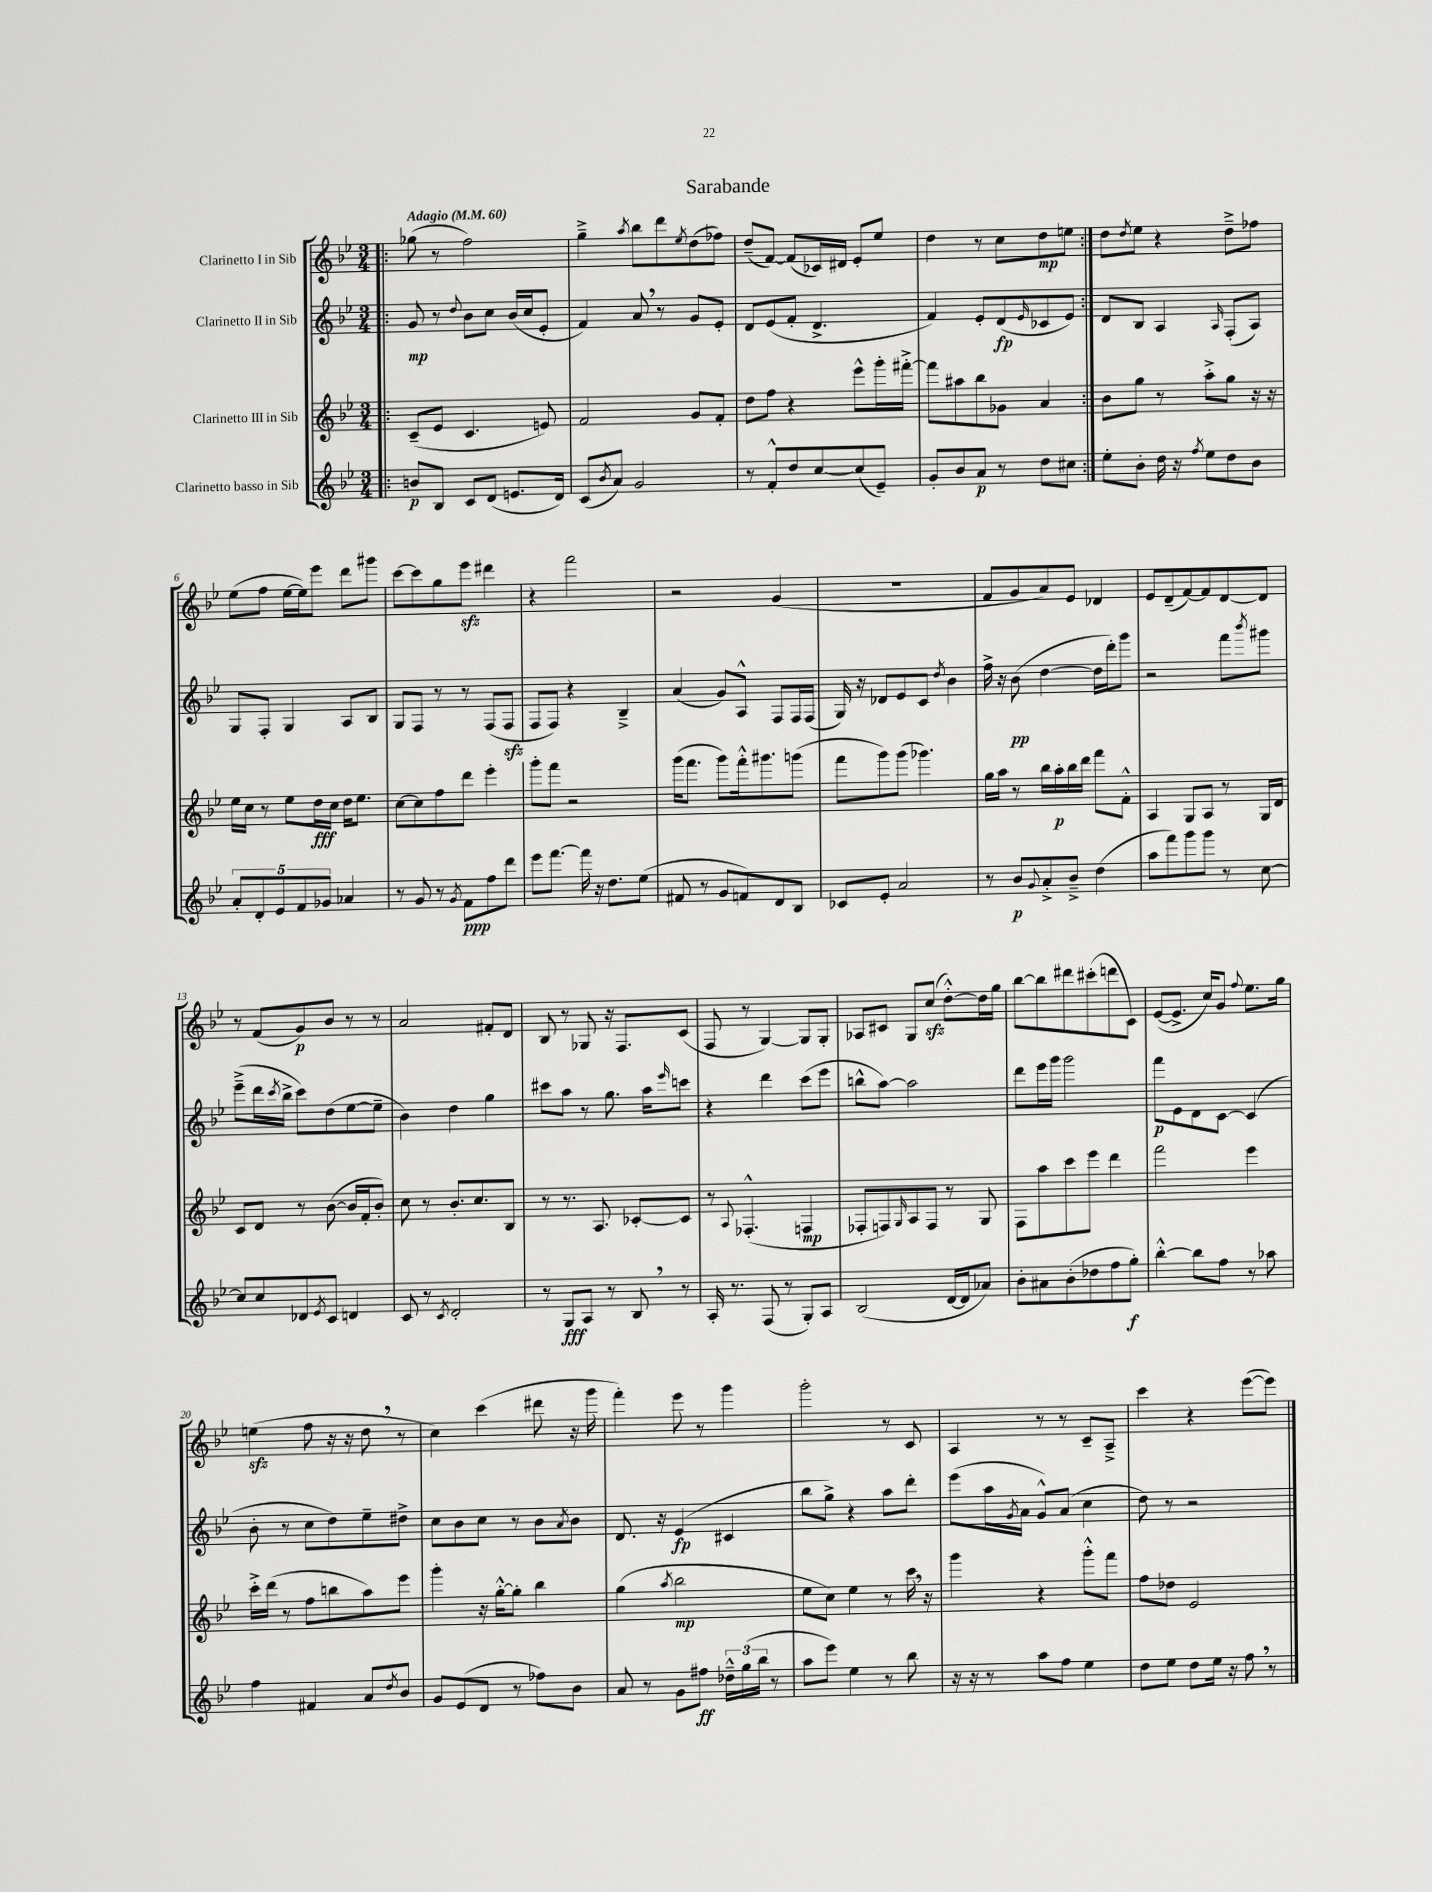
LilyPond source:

\header { title = "Sarabande" }
<<
\new StaffGroup <<
\new Staff = "s0" \with { instrumentName = "Clarinetto I in Sib" } {
    \clef treble \key bes \major \numericTimeSignature \time 3/4 \tempo "Adagio" 4 = 60
    \repeat volta 2 { \bar ".|:" ges''8( r8 f''2) |
    g''4---> \acciaccatura { a''8 } bes''8 d'''8 \acciaccatura { ees''8 } d''8( fes''8) |
    d''8--( f'8~) f'8( ces'16) dis'16 ees'8-. ees''8 |
    d''4 r8 c''8 d''8\mp e''8 | }
    d''8 \acciaccatura { d''8 } ees''8 r4 d''8---> fes''8 |
    ees''8( f''8 ees''16~ ees''16) ees'''8 d'''8 gis'''8 |
    c'''8~ c'''8 g''8 ees'''8\sfz dis'''4 |
    r4 f'''2 |
    r2 g'4( |
    R2. |
    f'8 g'8 a'8) ees'8 des'4 |
    ees'8 d'8--( f'8~) f'8 d'8~ d'8 |
    r8 f'8( g'8\p) bes'8 r8 r8 |
    a'2 fis'8-. d'8 |
    bes8 r8 ges8 r16 f8. c'8( |
    f8 r8 g4~) g8 g8-. |
    aes8 cis'8 g8 c''8\sfz( d''8~-.-^) d''16 g''16 |
    bes''8~ bes''8 dis'''8 cis'''8-.( d'''8 c'8) |
    ees'8~( ees'8.-> c''16) g'8 \appoggiatura { f''8 } ees''8. g''16 |
    e''4\sfz( f''8 r16 r16 d''8 \breathe r8 |
    c''4) c'''4( dis'''8 r16 g'''16 |
    f'''4-.) ees'''8 r8 g'''4 |
    g'''2-. r8 c'8 |
    a4 r8 r8 c'8-- a8---> |
    c'''4 r4 ees'''8~( ees'''8) \bar "|." |
}
\new Staff = "s1" \with { instrumentName = "Clarinetto II in Sib" } {
    \clef treble \key bes \major \numericTimeSignature \time 3/4
    \repeat volta 2 { \bar ".|:" g'8\mp r8 \appoggiatura { d''8 } bes'8 c''8 bes'16( c''16 ees'8-. |
    f'4) a'8 \breathe r8 g'8 ees'8-. |
    d'8 ees'8( f'8-. d'4.-> |
    f'4) ees'8-. d'8\fp( \grace { ees'16 } ces'8 ees'8) | }
    d'8 bes8 a4 \grace { a16 } f8-.( a8) |
    g8 f8-. g4 a8 bes8 |
    g8 f8 r8 r8 f8( f8\sfz |
    f8 f8) r4 bes4---> |
    a'4( g'8) a8-^ f8 f16 f16( |
    g16) r16 des'8 ees'8 c'8 \acciaccatura { d''8 } bes'4 |
    f''16-> r16 bes'8\pp( d''4~ d''16 d'''16-.) g'''8 |
    r2 f'''8 \acciaccatura { bes'''8 } gis'''8 |
    ees'''8--->( d'''16 \acciaccatura { c'''8 } bes''16-> c'''8) d''8( ees''8~ ees''8-- |
    bes'4) d''4 g''4 |
    cis'''8 a''8 r8 g''8. a''16 \grace { ees'''16 } c'''8 |
    r4 d'''4 c'''8( ees'''8 |
    b''8-^ a''8~) a''2 |
    d'''8 ees'''16 g'''16 g'''2 |
    f'''8\p ees'8 d'8 c'8~ c'4( |
    bes'8-. r8 c''8 d''8) ees''8-- dis''8-> |
    c''8 bes'8 c''8 r8 bes'8 \acciaccatura { a'8 } bes'8 |
    d'8. r16 ees'4\fp( cis'4 |
    bes''8 g''8->) r4 a''8 d'''8-. |
    ees'''8( a''16 \acciaccatura { g'8 } a'16 g'8-^) a'8( c''4 |
    d''8) r8 r2 \bar "|." |
}
\new Staff = "s2" \with { instrumentName = "Clarinetto III in Sib" } {
    \clef treble \key bes \major \numericTimeSignature \time 3/4
    \repeat volta 2 { \bar ".|:" c'8--( ees'8 c'4. e'8) |
    f'2 g'8 f'8-. |
    d''8 f''8 r4 ees'''8-^ g'''16-. fis'''16~-.-> |
    fis'''8 ais''8 bes''8 ges'8 a'4 | }
    bes'8 g''8 r8 a''8-.-> g''8 r16 r16 |
    ees''16 c''16 r8 ees''8 d''16\fff c''16 d''16 ees''8. |
    c''8~ c''8 f''8 d'''8 ees'''4-. |
    g'''8-. f'''8 r2 |
    g'''16( f'''8. g'''8) f'''16-.-^ gis'''8. g'''8( |
    f'''8 g'''8) g'''8( ges'''4.) |
    g''16 a''16 r8 bes''16 a''16-.\p bes''16 d'''16 f'''8 f'8-.-^ |
    a4 g8 a8 r8 g16 d'16 |
    c'8 d'8 r8 bes'8~( bes'16 f'16-. bes'8-.) |
    c''8 r8 bes'8.-. c''8. bes8 |
    r8 r8. a8. ces'8~-. ces'8 |
    r8 \appoggiatura { a8 } fes4.-.-^( f4\mp |
    fes8-. f8) \grace { g16 } a8 f8 r8 g8 |
    f8 a''8 c'''8 ees'''8 d'''4 |
    f'''2 ees'''4 |
    c'''16-.-> d'''16( r8 f''8 b''8 a''8) ees'''8 |
    g'''4-. r16 g''16~-.-^ g''8-. bes''4 |
    g''4( \acciaccatura { a''8 } bes''2\mp |
    ees''8 c''8) ees''4 r8 c'''16 \breathe r16 |
    g'''4 r4 g'''8-.-^ f'''8 |
    f''8 des''8 ees'2 \bar "|." |
}
\new Staff = "s3" \with { instrumentName = "Clarinetto basso in Sib" } {
    \clef treble \key bes \major \numericTimeSignature \time 3/4
    \repeat volta 2 { \bar ".|:" b'8\p bes8 c'8 d'8( e'8. d'16) |
    c'8( \acciaccatura { bes'8 } a'8) g'2 |
    r8 f'8-.-^ d''8 c''8~ c''8( ees'8--) |
    g'8-. bes'8 a'8\p r8 d''8 cis''8 | }
    ees''8-. bes'8-. d''16 r16 \acciaccatura { f''8 } ees''8 d''8 bes'8 |
    \tuplet 5/4 { a'8-. d'8-. ees'8 f'8 ges'8 } aes'4 |
    r8 g'8 r8 \acciaccatura { g'8 } f'8\ppp f''8 d'''8 |
    ees'''8 f'''8.~ f'''16 r16 d''8. ees''8( |
    fis'8 r8 g'8 f'8) d'8 bes8 |
    ces'8 ees'8-. a'2 |
    r8 bes'8\p \appoggiatura { g'8 } a'8-.-> bes'8---> d''4( |
    a''8 f'''8) g'''8 g'''8 r8 c''8~ |
    c''8 c''8 des'8 \acciaccatura { ees'8 } c'8 d'4 |
    c'8 r8 \acciaccatura { c'8 } d'2-. |
    r8 g8\fff a8 r8 bes8 \breathe r8 |
    a16-. r8. f8( r8 g8-.) a8 |
    bes2( d'16~ d'16 aes'8) |
    bes'8-. ais'8 bes'8-.( des''8 f''8 g''8-.\f) |
    bes''4~-.-^ bes''8 f''8 r8 aes''8 |
    f''4 fis'4 a'8 \acciaccatura { d''8 } bes'8 |
    g'8 ees'8( d'8 r8 fes''8) bes'8 |
    a'8 r8 g'8 fis''8\ff \tuplet 3/2 { des''16---^ g''16( bes''16 } r8 |
    a''8 ees'''8) ees''4 r8 bes''8 |
    r16 r16 r8 a''8 f''8 ees''4 |
    d''8 ees''8 d''8 ees''16 r16 f''8 \breathe r8 \bar "|." |
}
>>
>>
